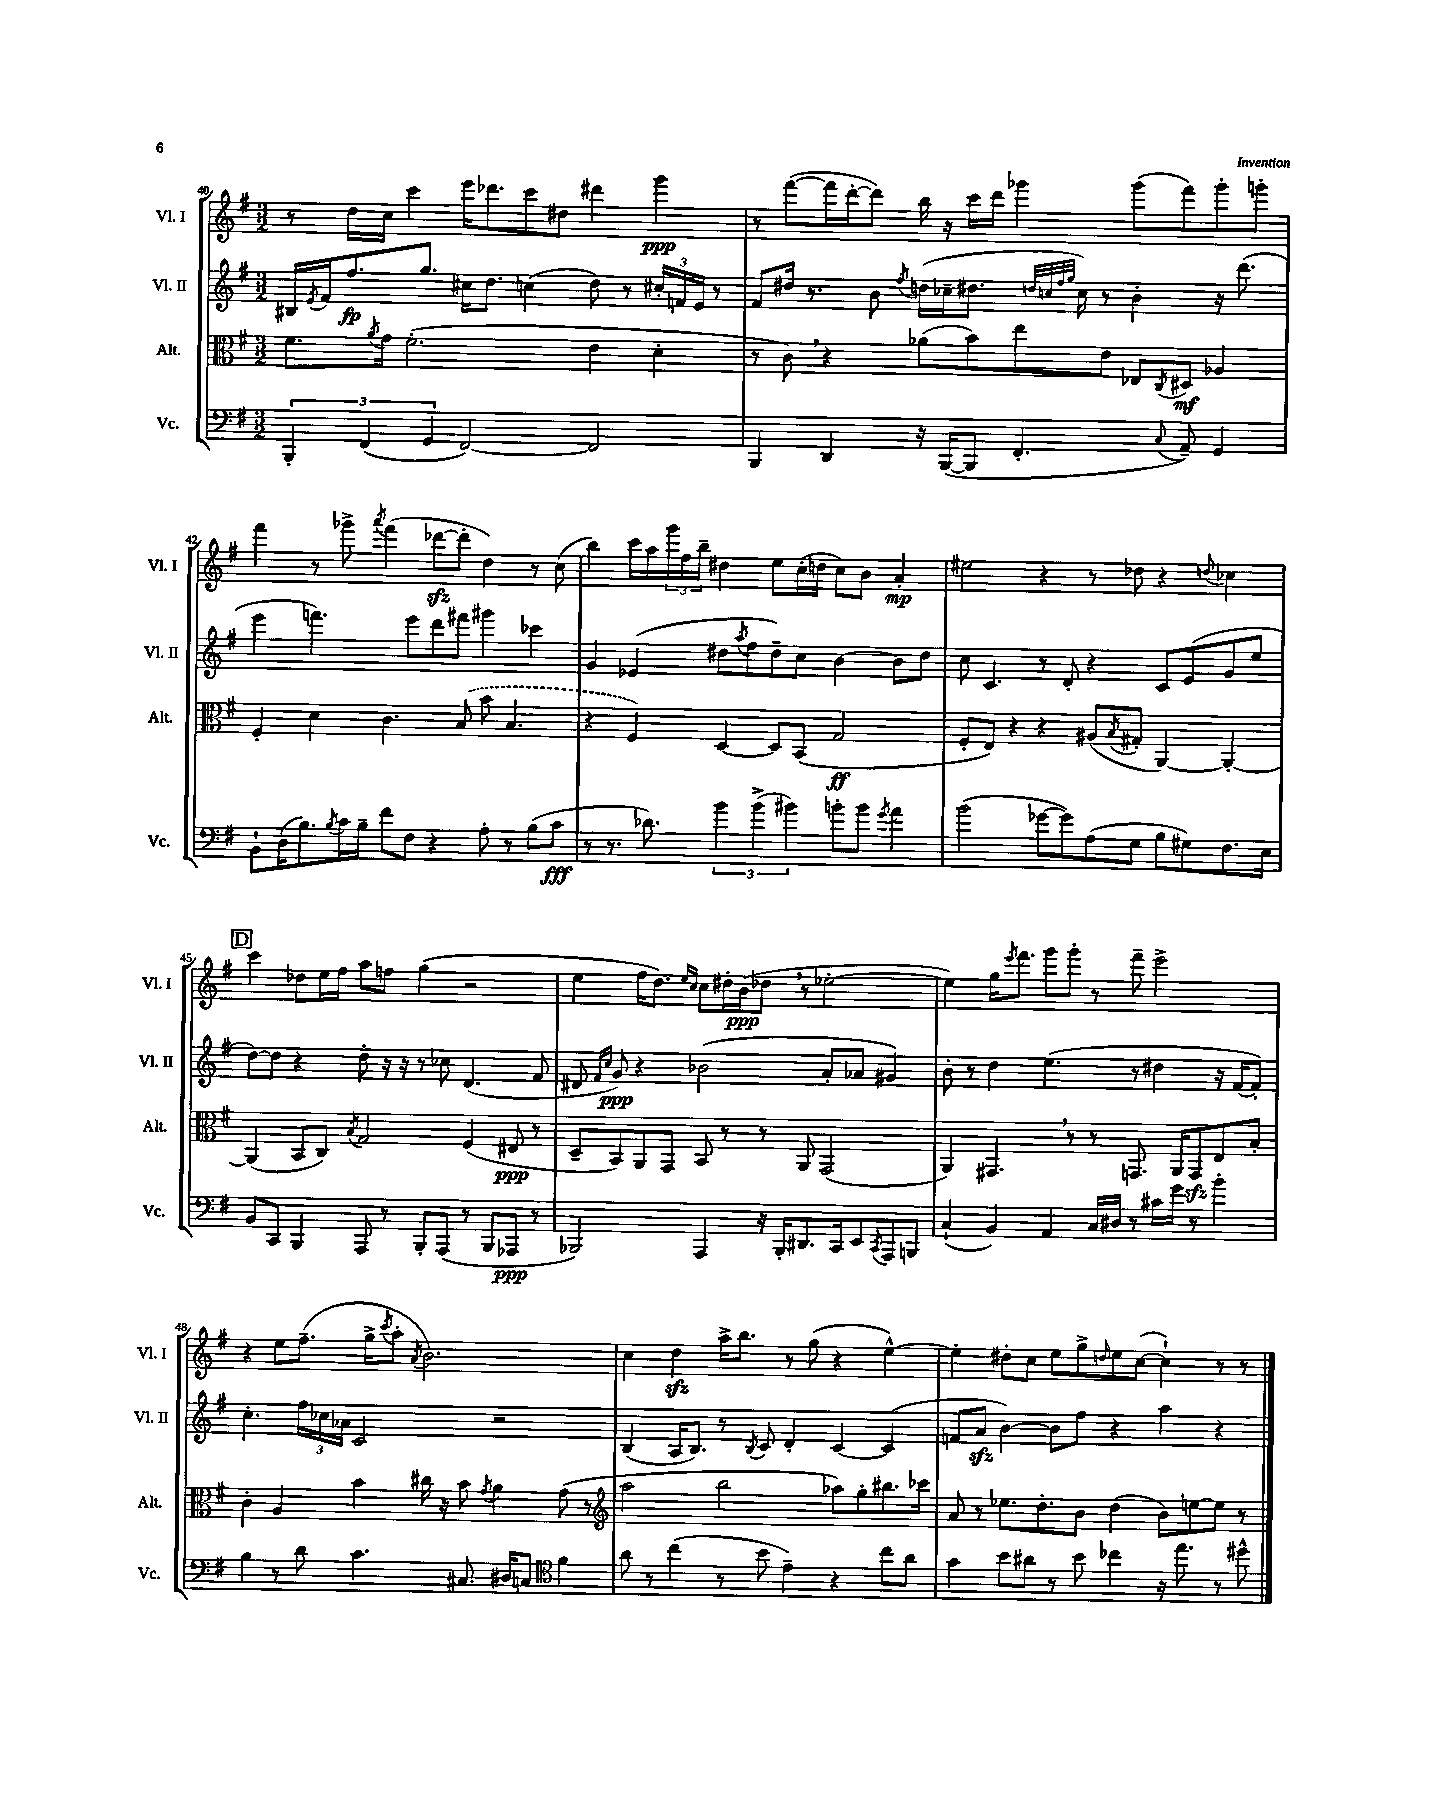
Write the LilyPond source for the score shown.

<<
\new StaffGroup <<
\new Staff = "s0" \with { instrumentName = "Vl. I" shortInstrumentName = "Vl. I" } {
    \clef treble \key g \major \numericTimeSignature \time 3/2
    r8 d''16 c''16 c'''4 e'''16 des'''8. c'''8 dis''8 dis'''4 g'''4\ppp |
    r8 fis'''8~( fis'''16 d'''16~-. d'''8) b''16 r16 c'''16 d'''16 ges'''4 ges'''8( fis'''8) ges'''8-. g'''8-. |
    fis'''4 r8 ges'''8-> \acciaccatura { a'''8 } fis'''4( des'''8~\sfz des'''8-. d''4) r8 c''8( |
    b''4) c'''16 a''16 \tuplet 3/2 { g'''16 fis''16 b''16-- } dis''4 e''8 c''16-.( d''16 c''8) b'8 a'4-.\mp |
    eis''2 r4 r8 des''8 r4 \appoggiatura { d''8 } ces''4 |
    \mark \markup { \box "D" } c'''4 des''8 e''16 fis''16 a''8 f''8 g''4( r2 |
    e''4 fis''16 d''8.) \grace { e''16 c''16 } c''8 dis''16-. b'16\ppp( des''8 \breathe r8 ees''2~-. |
    ees''4) g''16 \acciaccatura { e'''8 } fis'''8. g'''8 g'''8-. r8 fis'''8-- e'''2-> |
    r4 e''8 fis''8.--( g''16-> \acciaccatura { c'''8 } a''8-. \acciaccatura { a'8 } b'2.) |
    c''4 d''4\sfz a''16-> b''8. r8 g''8( r4 e''4~-^) |
    e''4-. dis''8-. c''8 e''8 g''8-> \grace { d''16 } e''8 c''8~( c''4-!) r8 r8 \bar "|." |
}
\new Staff = "s1" \with { instrumentName = "Vl. II" shortInstrumentName = "Vl. II" } {
    \clef treble \key g \major \numericTimeSignature \time 3/2
    bis16 \acciaccatura { e'8 } fis'16 fis''8.\fp g''8. cis''16 d''8. c''4( d''8) r8 \tuplet 3/2 { cis''16-. f'16 e'16 } r8 |
    fis'8 dis''16 r8. b'8 \acciaccatura { fis''8 } d''16( ces''16-- dis''8. \grace { d''32 c''32 fis''32 g''32 } c''16) r8 b'4-. r16 d'''8.( |
    e'''4 f'''4.) e'''8 d'''8 fis'''8 gis'''4 ces'''4 |
    g'4 ees'4( dis''8 \acciaccatura { a''8 } fis''8 dis''8--) c''8 b'4~ b'8 dis''8 |
    c''8 c'4. r8 d'8-. r4 c'8 e'8( g'8 e''8 |
    \mark \markup { \box "D" } d''8~) d''8 r4 d''8-. r16 r16 r8 ces''8 d'4.( fis'8 |
    dis'8 \grace { fis'16 c''16 } g'8\ppp) r4 bes'2( a'8-. aes'8 gis'4) |
    b'8-. r8 d''4 e''4.( r8 dis''4 r16 fis'16~ fis'8-.) |
    c''4.-. \tuplet 3/2 { fis''16 ces''16 aes'16 } c'2 r2 |
    b4( a16 b8.) r8 \acciaccatura { b8 } c'8 d'4-. c'4~ c'4( |
    f'8 a'8\sfz b'4~) b'8 fis''8 r4 a''4 r4 \bar "|." |
}
\new Staff = "s2" \with { instrumentName = "Alt." shortInstrumentName = "Alt." } {
    \clef alto \key g \major \numericTimeSignature \time 3/2
    fis'8. \acciaccatura { a'8 } g'16 fis'2.-.( e'4 d'4-. |
    r8 c'8) \breathe r4 aes'8( b'8) e''8 e'8 ees8 \acciaccatura { c8 } dis8\mf aes4 |
    fis4-. d'4 c'4. \once \slurDashed b8( b'8 b4. |
    r4 fis4) d4~ d8 b,8( g2\ff |
    fis8-. e8) r4 r4 ais8( \acciaccatura { b8 } gis8-. a,4~) a,4~-. |
    \mark \markup { \box "D" } a,4( b,8 c8) \acciaccatura { b8 } g2 fis4( eis8\ppp r8 |
    d8-- b,8) a,8 g,8 b,8 r8 r8 a,8 g,2( |
    a,4) gis,4. \breathe r8 r8 g,8. a,16 g,8\sfz e8 b8-. |
    c'4-. a4 b'4 cis''16 r16 b'8 \acciaccatura { g'8 } a'4 g'8( r8 |
    \clef treble a''2 b''2 aes''8) g''8-. bis''8. ces'''16 |
    a'8 r8 ees''8. d''8.-. b'8 d''4( b'8) e''8~ e''8 r8 \bar "|." |
}
\new Staff = "s3" \with { instrumentName = "Vc." shortInstrumentName = "Vc." } {
    \clef bass \key g \major \numericTimeSignature \time 3/2
    \tuplet 3/2 { b,,4-. fis,4( g,4 } fis,2~) fis,2 |
    b,,4 d,4 r16 b,,16~( b,,8 fis,4.-. \appoggiatura { c8 } a,8--) g,4 |
    b,8-! d16( b8.) \acciaccatura { b8 } c'16 b16-- fis'8 fis8 r4 a8-. r8 b8( c'8\fff |
    r8 r8. des'8.) \tuplet 3/2 { b'4 b'4->( bis'4) } b'8-. b'8 \acciaccatura { g'8 } a'4 |
    b'2( ges'8~ ges'8) a8( g8 b8 gis8) fis8. e16 |
    \mark \markup { \box "D" } b,8 c,8 b,,4 a,,8 r8 b,,8-. a,,8( r8 b,,8 aes,,8\ppp r8 |
    bes,,2) a,,4 r16 bes,,16-. dis,8. c,16 e,8 \acciaccatura { c,8 } a,,8 b,,8 |
    c4-!( b,4) a,4 c16 dis16 r8 cis'16 g'16 r8 b'4-. |
    b4 r8 d'8 c'4. cis8. dis16 c8 \clef tenor fis'4 |
    a'8 r8 c''4( r8 b'8 e'4--) r4 c''8 a'8 |
    g'4 b'8 ais'8 r8 b'8 ces''4 r16 e''8. r8 dis''8-^ \bar "|." |
}
>>
>>
\layout { \context { \Score currentBarNumber = #40 } }
